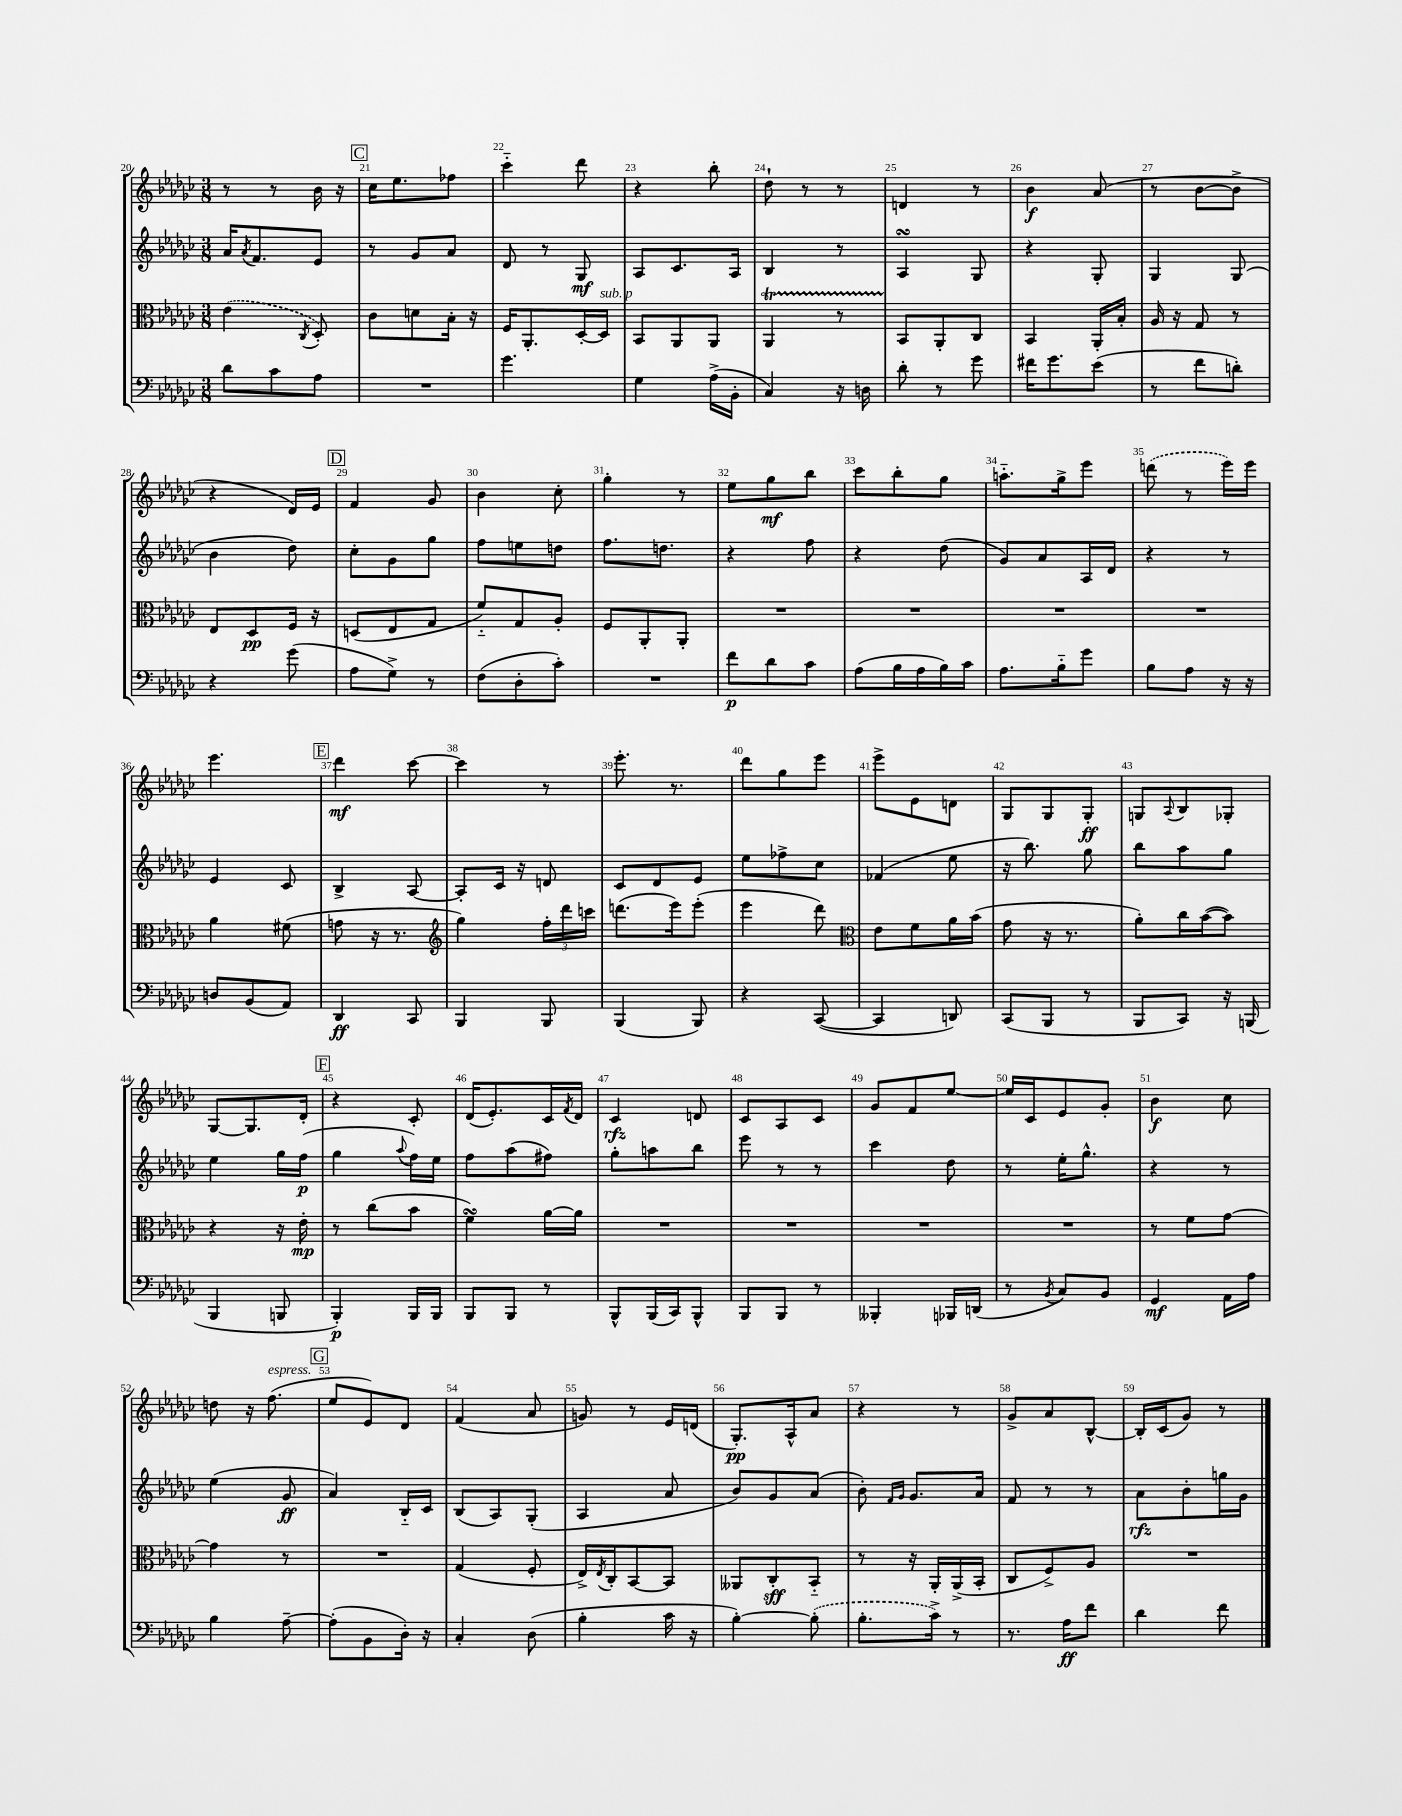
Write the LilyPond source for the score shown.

<<
\new StaffGroup <<
\new Staff = "s0" {
    \clef treble \key ges \major \numericTimeSignature \time 3/8
    r8 r8 bes'16 r16 |
    \mark \markup { \box "C" } ces''16 ees''8. fes''8 |
    ces'''4-_ des'''8 |
    r4 bes''8-. |
    des''8-! r8 r8 |
    d'4 r8 |
    bes'4\f aes'8( |
    r8 bes'8~ bes'8-> |
    r4 des'16) ees'16 |
    \mark \markup { \box "D" } f'4 ges'8 |
    bes'4 ces''8-. |
    ges''4-. r8 |
    ees''8 ges''8\mf bes''8 |
    ces'''8 bes''8-. ges''8 |
    a''8.-_ ges''16-> ees'''8 |
    \once \slurDashed d'''8( r8 ees'''16) ees'''16 |
    ees'''4. |
    \mark \markup { \box "E" } des'''4\mf ces'''8~ |
    ces'''4 r8 |
    ees'''8.-. r8. |
    des'''8 ges''8 ees'''8 |
    ees'''8-> ees'8 d'8 |
    ges8 ges8 ges8-.\ff |
    g8 \appoggiatura { aes8 } bes8 ges8-. |
    ges8~ ges8. des'16-. |
    \mark \markup { \box "F" } r4 ces'8-. |
    des'16( ees'8.-.) ces'16 \acciaccatura { f'8 } des'16 |
    ces'4\rfz d'8 |
    ces'8 aes8 ces'8 |
    ges'8 f'8 ees''8~ |
    ees''16 ces'16 ees'8 ges'8-. |
    bes'4\f ces''8 |
    d''8 r16 f''8.^\markup { \italic "espress." }( |
    \mark \markup { \box "G" } ees''8 ees'8) des'8 |
    f'4( aes'8 |
    g'8) r8 ees'16 d'16( |
    ges8.-.\pp) aes16-^ aes'8 |
    r4 r8 |
    ges'8-> aes'8 bes8~-^ |
    bes16-. ces'16( ges'8) r8 \bar "|." |
}
\new Staff = "s1" {
    \clef treble \key ges \major \numericTimeSignature \time 3/8
    aes'16 \acciaccatura { aes'8 } f'8. ees'8 |
    \mark \markup { \box "C" } r8 ges'8 aes'8 |
    des'8 r8 ges8\mf |
    aes8 ces'8. aes16 |
    bes4 r8 |
    aes4\turn ges8 |
    r4 ges8-. |
    ges4 ges8( |
    bes'4 des''8) |
    \mark \markup { \box "D" } ces''8-. ges'8 ges''8 |
    f''8 e''8 d''8 |
    f''8. d''8. |
    r4 f''8 |
    r4 des''8( |
    ges'8) aes'8 aes16 des'16 |
    r4 r8 |
    ees'4 ces'8 |
    \mark \markup { \box "E" } bes4-> aes8~ |
    aes8-. ces'16 r16 d'8 |
    ces'8 des'8 ees'8 |
    ees''8 fes''8-> ces''8 |
    fes'4( ees''8 |
    r16 bes''8.) ges''8 |
    bes''8 aes''8 ges''8 |
    ees''4 ges''16 f''16\p( |
    \mark \markup { \box "F" } ges''4 \appoggiatura { aes''8 } f''16) ees''16 |
    f''8 aes''8( fis''8) |
    ges''8-. a''8 bes''8 |
    ees'''8 r8 r8 |
    ces'''4 des''8 |
    r8 ees''16-. ges''8.-^ |
    r4 r8 |
    ees''4( ges'8\ff |
    \mark \markup { \box "G" } aes'4) bes16-_ ces'16 |
    bes8( aes8) ges8-.( |
    aes4 aes'8 |
    bes'8) ges'8 aes'8( |
    bes'8-.) \grace { f'16 ges'16 } ges'8. aes'16 |
    f'8 r8 r8 |
    aes'8\rfz bes'8-. g''16 ges'16 \bar "|." |
}
\new Staff = "s2" {
    \clef alto \key ges \major \numericTimeSignature \time 3/8
    \once \slurDashed ees'4( \acciaccatura { ces8 } des8-.) |
    \mark \markup { \box "C" } ces'8 d'8 bes16-. r16 |
    f16 aes,8.-. des16~-. des16^\markup { \italic "sub. p" } |
    bes,8 aes,8 aes,8 |
    aes,4\startTrillSpan r8 |
    bes,8\stopTrillSpan aes,8-. ces8 |
    bes,4 aes,16-. bes16-. |
    aes16 r16 ges8 r8 |
    ees8 des8\pp f16 r16 |
    \mark \markup { \box "D" } d8( ees8 ges8 |
    f'8-_) ges8 aes8-. |
    f8 aes,8-. aes,8-. |
    R4. |
    R4. |
    R4. |
    R4. |
    aes'4 fis'8( |
    \mark \markup { \box "E" } g'8 r16 r8. |
    \clef treble ges''4) \tuplet 3/2 { f''16-. des'''16 c'''16 } |
    d'''8.( ees'''16) ees'''8-.( |
    ees'''4 des'''8) |
    \clef alto ees'8 f'8 aes'16 bes'16( |
    ges'8 r16 r8. |
    aes'8-.) ces''16 bes'16~( bes'8) |
    r4 r16 ees'16-.\mp |
    \mark \markup { \box "F" } r8 ces''8( bes'8 |
    f'4\turn) aes'16~ aes'16 |
    R4. |
    R4. |
    R4. |
    R4. |
    r8 f'8 ges'8~ |
    ges'4 r8 |
    \mark \markup { \box "G" } R4. |
    ges4( f8-. |
    ees16->) \acciaccatura { ees8 } ces16-. bes,8~ bes,8 |
    aeses,8 ces8-.\sff bes,8-_ |
    r8 r16 aes,16-. aes,16->( bes,16-. |
    ces8 f8->) aes8 |
    R4. \bar "|." |
}
\new Staff = "s3" {
    \clef bass \key ges \major \numericTimeSignature \time 3/8
    des'8 ces'8 aes8 |
    \mark \markup { \box "C" } R4. |
    ges'4. |
    ges4 aes16->( bes,16-. |
    ces4) r16 d16 |
    des'8-. r8 ges'8 |
    fis'16 ges'8. ees'8( |
    r8 f'8 d'8-.) |
    r4 ges'8( |
    \mark \markup { \box "D" } aes8 ges8->) r8 |
    f8( des8-. ces'8-.) |
    R4. |
    f'8\p des'8 ces'8 |
    aes8( bes16 aes16 bes16) ces'16 |
    aes8. bes16-_ ges'8 |
    bes8 aes8 r16 r16 |
    d8 bes,8( aes,8) |
    \mark \markup { \box "E" } des,4\ff ces,8 |
    bes,,4 bes,,8 |
    bes,,4( bes,,8) |
    r4 ces,8~( |
    ces,4 d,8) |
    ces,8( bes,,8 r8 |
    bes,,8 ces,8) r16 b,,16( |
    bes,,4 b,,8 |
    \mark \markup { \box "F" } bes,,4-.\p) bes,,16 bes,,16 |
    bes,,8 bes,,8 r8 |
    bes,,8-^ bes,,16( ces,16) bes,,8-^ |
    bes,,8 bes,,8 r8 |
    beses,,4-. bes,,16 d,16( |
    r8 \acciaccatura { bes,8 } ces8) bes,8 |
    ges,4\mf aes,16 aes16 |
    bes4 aes8~-- |
    \mark \markup { \box "G" } aes8-.( bes,8 des16-.) r16 |
    ces4-. des8( |
    bes4-. ces'16 r16 |
    bes4~-.) \once \slurDashed bes8-.( |
    bes8.-. ces'16->) r8 |
    r8. aes16\ff f'8 |
    des'4 f'8 \bar "|." |
}
>>
>>
\layout { \context { \Score currentBarNumber = #20 \override BarNumber.break-visibility = ##(#f #t #t) barNumberVisibility = #all-bar-numbers-visible } }
